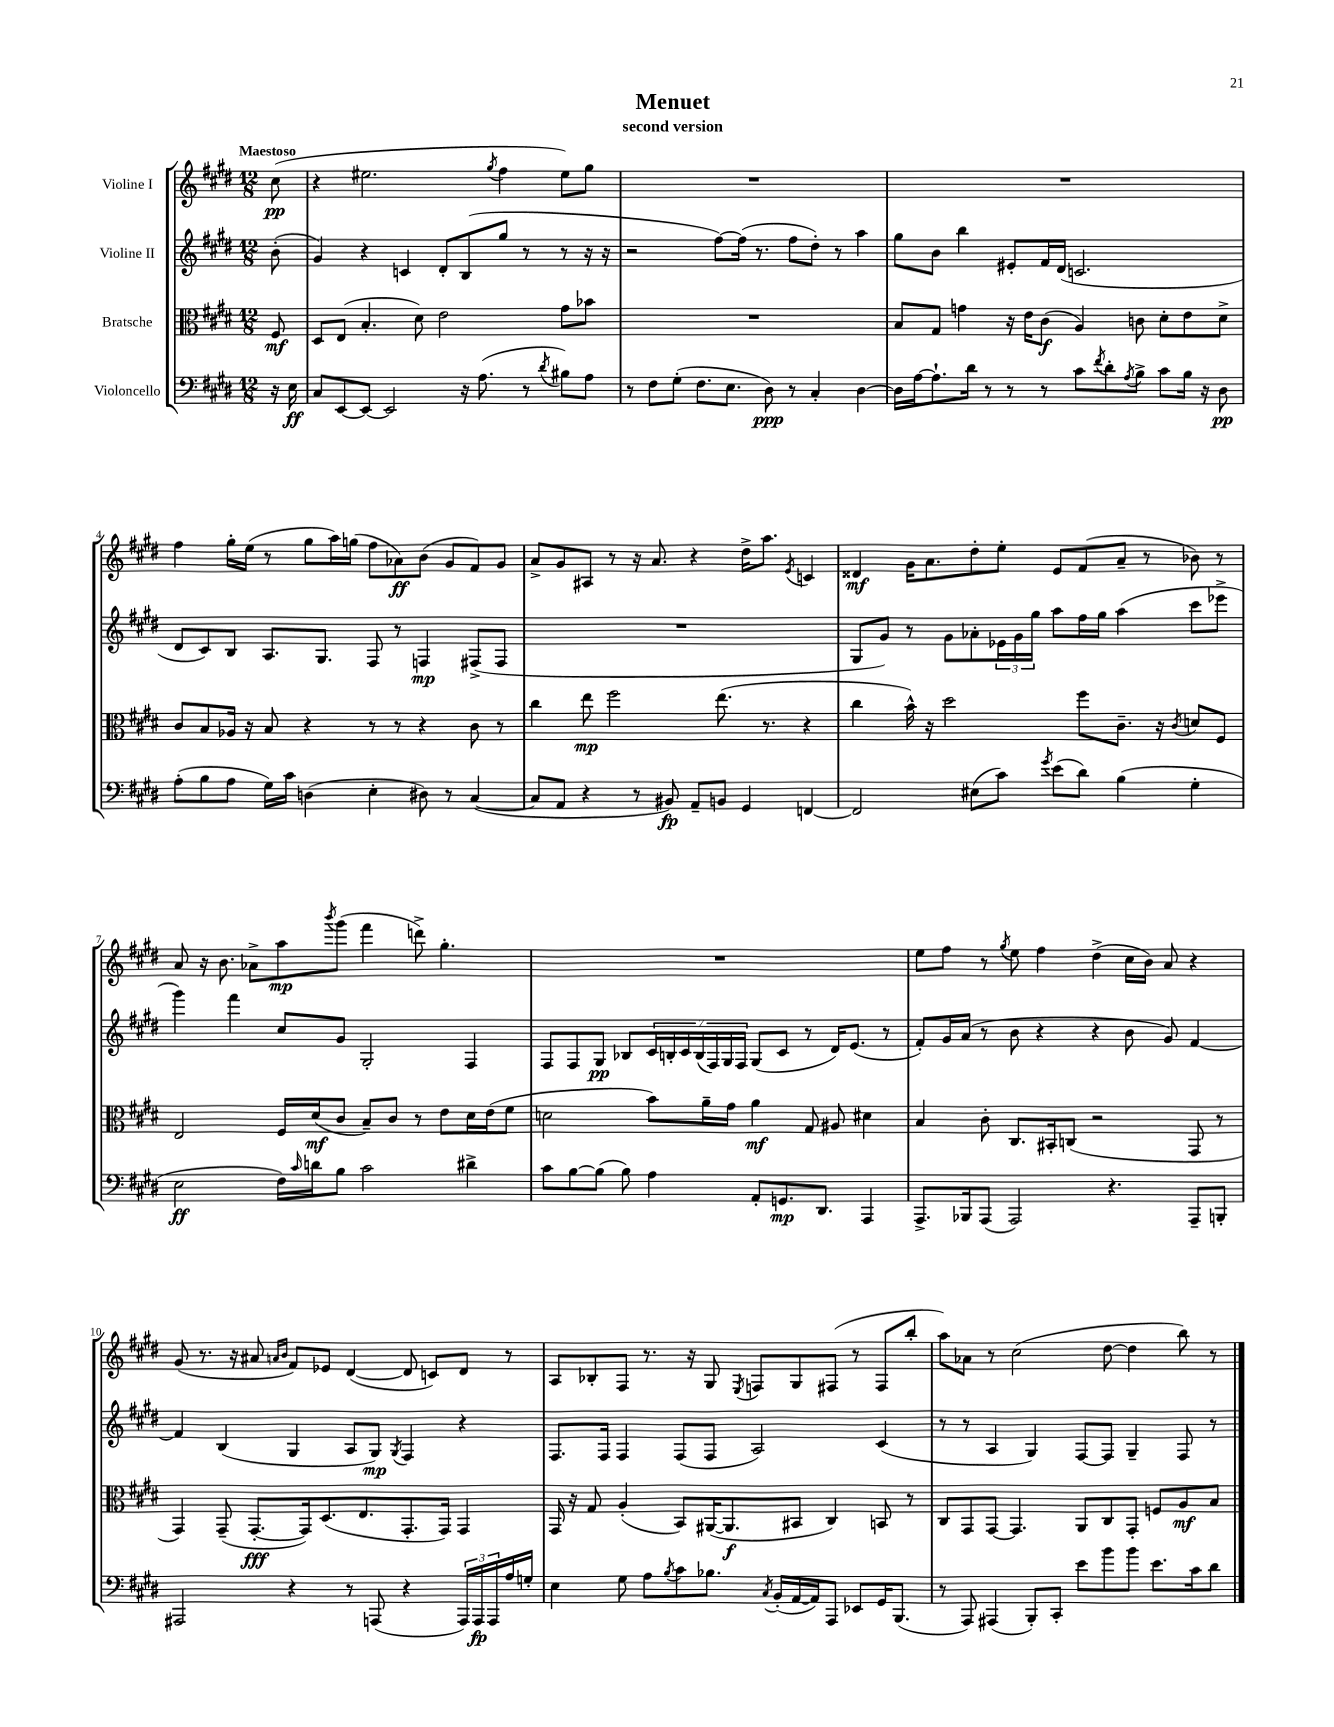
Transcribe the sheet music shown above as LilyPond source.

\header { title = "Menuet" subtitle = "second version" }
<<
\new StaffGroup <<
\new Staff = "s0" \with { instrumentName = "Violine I" } {
    \clef treble \key e \major \numericTimeSignature \time 12/8 \partial 8 \tempo "Maestoso"
    cis''8\pp( |
    r4 eis''2. \acciaccatura { gis''8 } fis''4 eis''8) gis''8 |
    R1. |
    R1. |
    fis''4 gis''16-. e''16( r8 gis''8 a''16) g''16( fis''8 aes'8\ff) b'8( gis'8 fis'8) gis'8 |
    a'8-> gis'8 ais8 r8 r16 a'8. r4 dis''16-> a''8. \acciaccatura { e'8 } c'4 |
    disis'4\mf gis'16 a'8. dis''8-. e''8-. e'8 fis'8( a'8-- r8 bes'8) r8 |
    a'8 r16 b'8. aes'8-> a''8\mp \acciaccatura { b'''8 } gis'''8( fis'''4 d'''8->) gis''4.-. |
    R1. |
    e''8 fis''8 r8 \acciaccatura { gis''8 } e''8 fis''4 dis''4->( cis''16 b'16) a'8 r4 |
    gis'8( r8. r16 ais'8 \grace { a'16 b'16 } fis'8) ees'8 dis'4~( dis'8 c'8) dis'8 r8 |
    a8 bes8-. fis8 r8. r16 gis8 \acciaccatura { e8 } f8 gis8 fis8( r8 fis8 b''8-. |
    a''8) aes'8 r8 cis''2( dis''8~ dis''4 b''8) r8 \bar "|." |
}
\new Staff = "s1" \with { instrumentName = "Violine II" } {
    \clef treble \key e \major \numericTimeSignature \time 12/8 \partial 8
    b'8-.( |
    gis'4) r4 c'4 dis'8-. b8( gis''8 r8 r8 r16 r16 |
    r2 fis''8~) fis''16( r8. fis''8 dis''8-.) r8 a''4 |
    gis''8 b'8 b''4 eis'8-. fis'16 dis'16( c'2. |
    dis'8 cis'8) b8 a8. gis8. fis8 r8 f4\mp fis8->( fis8 |
    R1. |
    gis8 gis'8) r8 gis'8 aes'8-. \tuplet 3/2 { ees'16 gis'16 gis''16 } a''8 fis''16 gis''16 a''4( cis'''8 ees'''8-> |
    gis'''4) fis'''4 cis''8 gis'8 gis2-. fis4 |
    fis8 fis8 gis8\pp bes8 \tuplet 7/4 { cis'16 b16-. cis'16 b16( fis16) gis16 fis16 } gis8( cis'8 r8 dis'16) e'8.( r8 |
    fis'8-.) gis'16 a'16( r8 b'8 r4 r4 b'8 gis'8) fis'4~ |
    fis'4 b4( gis4 a8 gis8\mp) \acciaccatura { gis8 } fis4 r4 |
    fis8. fis16 fis4 fis8( fis8 a2) cis'4( |
    r8 r8 a4 gis4) fis8~ fis8 gis4-- fis8 r8 \bar "|." |
}
\new Staff = "s2" \with { instrumentName = "Bratsche" } {
    \clef alto \key e \major \numericTimeSignature \time 12/8 \partial 8
    fis8\mf |
    dis8 e8( b4.-. dis'8) e'2 gis'8 bes'8 |
    R1. |
    b8 gis8 g'4 r16 e'16 cis'8\f( a4) c'8 dis'8-. e'8 dis'8-> |
    cis'8 b8 aes16 r16 b8 r4 r8 r8 r4 cis'8 r8 |
    cis''4 e''8\mp fis''2 e''8.( r8. r4 |
    cis''4 b'16-^) r16 dis''2 fis''8 cis'8.-- r16 \acciaccatura { cis'8 } d'8 fis8 |
    e2 fis16 dis'16\mf( cis'8 b8--) cis'8 r8 e'8 dis'16 e'16( fis'8 |
    d'2 b'8) a'16-- gis'16 a'4\mf gis8 ais8 dis'4 |
    b4 cis'8-. cis8. bis,16-. c8( r2 gis,8 r8 |
    gis,4) gis,8--( gis,8.~-.\fff gis,16) dis8.( e8. gis,8.-. gis,16) gis,4 |
    gis,16 r16 gis8 a4-.( b,8) ais,16~( ais,8.\f bis,8 cis4) b,8 r8 |
    cis8 gis,8 gis,8~ gis,4. a,8 cis8 gis,8-. f8 a8\mf b8 \bar "|." |
}
\new Staff = "s3" \with { instrumentName = "Violoncello" } {
    \clef bass \key e \major \numericTimeSignature \time 12/8 \partial 8
    r16 e16\ff |
    cis8 e,8~ e,8~ e,2 r16 a8.( r8 \acciaccatura { dis'8 } bis8) a8 |
    r8 fis8 gis8-.( fis8. e8. dis8\ppp) r8 cis4-. dis4~ |
    dis16 a16~ a8.-! dis'16 r8 r8 r8 cis'8 \acciaccatura { fis'8 } dis'8-. \acciaccatura { a8 } b8-> cis'8 b16 r16 dis8\pp |
    a8-.( b8 a8 gis16) cis'16 d4( e4-. dis8) r8 cis4~( |
    cis8 a,8 r4 r8 bis,8\fp) a,8-- b,8 gis,4 f,4~ |
    f,2 eis8( cis'8) \acciaccatura { gis'8 } e'8( dis'8) b4( gis4-. |
    e2\ff fis16) \grace { cis'16 } d'16 b8 cis'2 dis'4-> |
    cis'8 b8~ b8( b8) a4 a,8-. g,8.\mp dis,8. a,,4 |
    a,,8.-> bes,,16 a,,8( a,,2) r4. a,,8-- b,,8-. |
    ais,,2 r4 r8 a,,8( r4 \tuplet 3/2 { a,,16) a,,16\fp a,,16 } a16 g16-. |
    e4 gis8 a8 \acciaccatura { b8 } cis'8 bes8. \acciaccatura { cis8 } b,16-.( a,16~ a,16) a,,8 ees,8 gis,16 b,,8.( |
    r8 a,,8) ais,,4( b,,8-.) cis,8-. e'8 b'8 b'8 e'8. cis'16 dis'8 \bar "|." |
}
>>
>>
